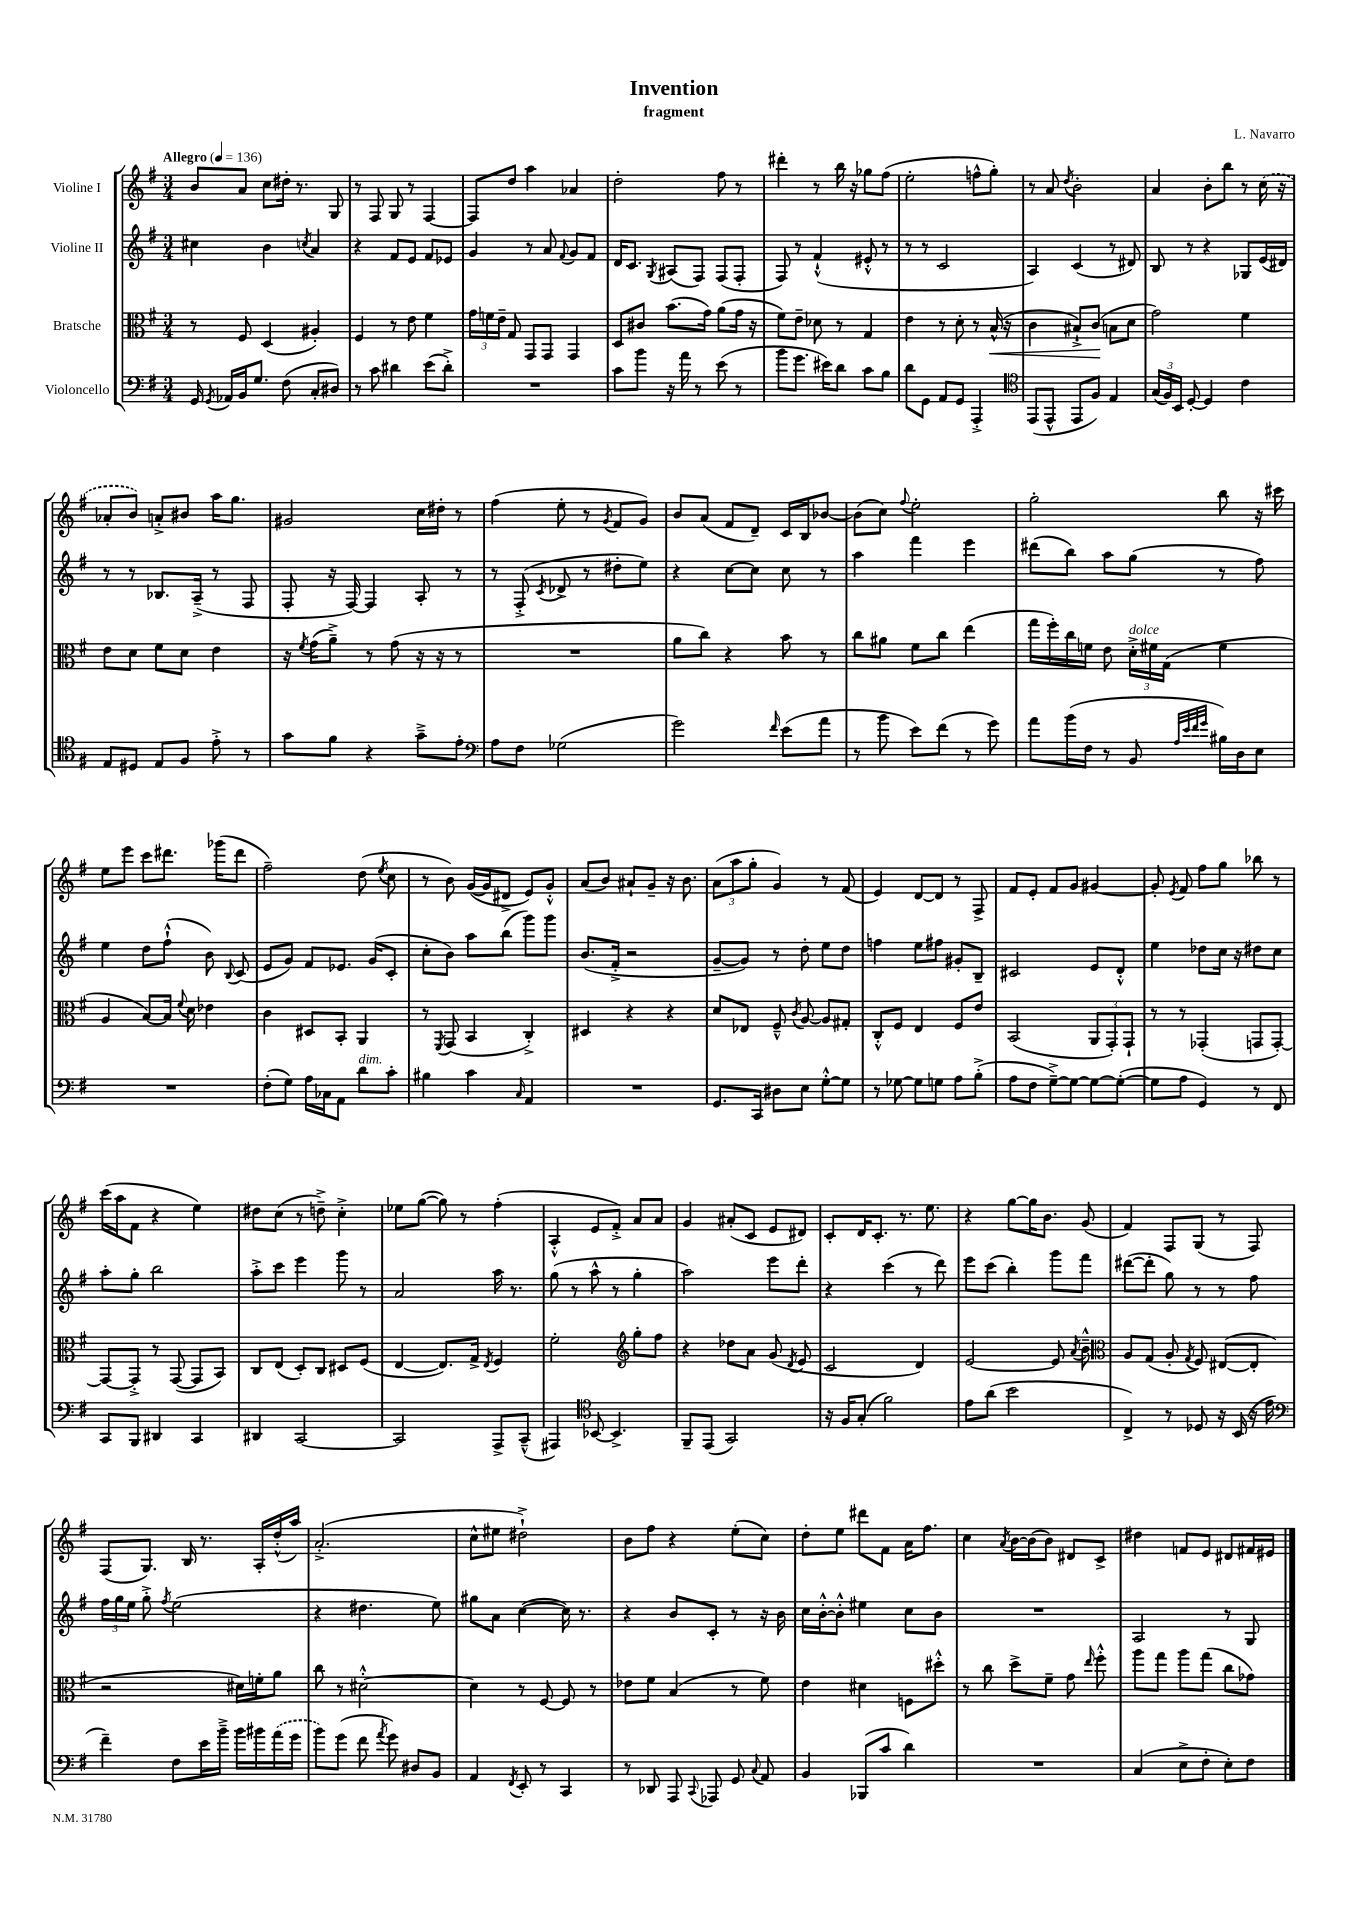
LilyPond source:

\header { title = "Invention" composer = "L. Navarro" subtitle = "fragment" }
<<
\new StaffGroup <<
\new Staff = "s0" \with { instrumentName = "Violine I" } {
    \clef treble \key g \major \numericTimeSignature \time 3/4 \tempo "Allegro" 4 = 136
    \autoBeamOff b'8[ a'8] c''8[ dis''16]-. r8. g8 |
    r8 fis8 g8 r8 fis4~ |
    fis8[ d''8] a''4 aes'4 |
    d''2-. fis''8 r8 |
    dis'''4-. r8 b''16 r16 ges''8[ fis''8]( |
    e''2-. f''8[-^ g''8]-.) |
    r8 a'8 \acciaccatura { d''8 } b'2-. |
    a'4 b'8[-. b''8] r8 \once \slurDashed c''16( r16 |
    aes'8[-. b'8]) a'8[-.-> bis'8] a''16[ g''8.] |
    gis'2 c''16[ dis''16]-. r8 |
    fis''4( e''8-. r8 \acciaccatura { g'8 } fis'8[ g'8]) |
    b'8[ a'8]( fis'8[ d'8]--) c'16[ b16 bes'8]~ |
    bes'8[( c''8]) \appoggiatura { fis''8 } e''2-. |
    g''2-. b''8 r16 cis'''16 |
    e''8[ e'''8] c'''8[ dis'''8.] ges'''16[( dis'''8] |
    fis''2--) d''8( \acciaccatura { e''8 } c''8 |
    r8 b'8) g'16[~( g'16 dis'8]-> e'8[) g'8]-.-^ |
    a'8[( b'8]) ais'8[-! g'8]-- r16 b'8. |
    \tuplet 3/2 { a'8[( a''8 g''8]-. } g'4) r8 fis'8( |
    e'4) d'8[~ d'8] r8 fis8-> |
    fis'8[ e'8]-. fis'8[ g'8] gis'4~ |
    gis'8-. \acciaccatura { e'8 } fis'8 fis''8[ g''8] bes''8 r8 |
    c'''16[( a''16 fis'8] r4 e''4) |
    dis''8[ c''8]( r8 d''8--->) c''4-.-> |
    ees''8[ g''8]~( g''8) r8 fis''4-.( |
    a4-.-^ e'8[ fis'8]-.->) a'8[ a'8] |
    g'4 ais'8[-.( c'8] e'8[ dis'8]) |
    c'8[-. d'16 c'8.]-. r8. e''8. |
    r4 g''8[~ g''16 b'8.] g'8( |
    fis'4) fis8[ g8]( r8 fis8) |
    fis8[( g8.]) b16 r8. a16[-. d''16-.-^( a''16]) |
    a'2.-.->( |
    c''8[-^ eis''8] dis''2-!->) |
    b'8[ fis''8] r4 e''8[-.( c''8]) |
    d''8[-. e''8] dis'''8[ fis'8] a'16[ fis''8.] |
    c''4 \acciaccatura { a'8 } b'16[~ b'16( b'8]) dis'8[ c'8]-> |
    dis''4 f'8[ e'8] dis'8[ fis'16 eis'16] \bar "|." |
}
\new Staff = "s1" \with { instrumentName = "Violine II" } {
    \clef treble \key g \major \numericTimeSignature \time 3/4
    \autoBeamOff cis''4 b'4 \acciaccatura { c''8 } a'4 |
    r4 fis'8[ e'8] fis'8[ ees'8] |
    g'4 r8 a'8 \appoggiatura { fis'8 } g'8[ fis'8] |
    d'16[ c'8.] \acciaccatura { g8 } ais8[( fis8]) fis8[( fis8]-. |
    fis8) r8 fis'4-!-^( eis'8-.-^ r8 |
    r8 r8 c'2 |
    a4) c'4( r8 dis'8) |
    b8 r8 r4 ges8[ e'16( dis'16]) |
    r8 r8 bes8.[ a16]--->( r8 fis8 |
    fis8-. r16 fis16~) fis4 a8-. r8 |
    r8 fis8-.->( \acciaccatura { c'8 } des'8-> r8 dis''8[-. e''8]) |
    r4 c''8[~ c''8] c''8 r8 |
    a''4 fis'''4 e'''4 |
    dis'''8[( b''8]) a''8[ g''8]( r8 fis''8) |
    e''4 d''8[ fis''8]-!-^( b'8) \appoggiatura { b8 } c'8( |
    e'8[ g'8]) fis'8[ ees'8.] g'16[( c'8]-. |
    c''8[-. b'8]) a''8[ b''8]( g'''8[) g'''8] |
    b'8.[( fis'16]-.-> r2 |
    g'8[~-- g'8]) r8 d''8-. e''8[ d''8] |
    f''4 e''8[ fis''8] gis'8[-. b8]-- |
    cis'2 e'8[ d'8]-.-^ |
    e''4 des''8[ c''16] r16 dis''8[ c''8] |
    a''8[-. g''8]-. b''2 |
    a''8[-.-> c'''8] e'''4 g'''8 r8 |
    a'2 a''16 r8. |
    g''8( r8 a''8-^ r8 g''4-. |
    a''2) e'''8[ d'''8]-. |
    r4 c'''4( r8 d'''8) |
    e'''8[ c'''8]( b''4-.) g'''8[ fis'''8] |
    dis'''8[~( dis'''8]-. g''8) r8 r8 fis''8 |
    \tuplet 3/2 { fis''16[ g''16 e''16] } g''8-.-> \acciaccatura { fis''8 } e''2( |
    r4 dis''4. e''8) |
    gis''8[ a'8] c''4~( c''16) r8. |
    r4 b'8[ c'8]-. r8 r16 b'16 |
    c''16[ b'16~-.-^ b'8]-.-^ eis''4 c''8[ b'8] |
    R2. |
    a2 r8 g8 \bar "|." |
}
\new Staff = "s2" \with { instrumentName = "Bratsche" } {
    \clef alto \key g \major \numericTimeSignature \time 3/4
    \autoBeamOff r8 fis8 d4( ais4-.) |
    fis4 r8 e'8 fis'4 |
    \tuplet 3/2 { g'16[ f'16 e'16]-- } g8 g,8[ g,8] g,4 |
    d8[ cis'8] b'8.[( g'16]) a'8[( g'16] r16 |
    fis'8[) e'8]-- des'8 r8 g4 |
    e'4 r8 d'8-. r8 b16-^\<( r16 |
    c'4 bis8[-!->) c'8]\!( b8[ d'8] |
    g'2) fis'4 |
    e'8[ d'8] fis'8[ d'8] e'4 |
    r16 \acciaccatura { fis'8 } g'16[( a'8]--->) r8 g'8( r16 r16 r8 |
    R2. |
    a'8[ c''8]) r4 b'8 r8 |
    c''8[ ais'8] fis'8[ c''8] e''4( |
    g''16[ fis''16-.) c''16 f'16] e'8 \tuplet 3/2 { d'16[-.->^\markup { \italic "dolce" } fis'16 g16]( } fis'4 |
    a4 b8[~) b16] \appoggiatura { fis'8 } d'16 ees'4 |
    c'4 dis8[ b,8]-. a,4 |
    r8 \acciaccatura { fis,8 } g,8( b,4 c4-.->) |
    dis4 r4 r4 |
    d'8[ ees8] fis8---^ \acciaccatura { c'8 } a8~ a8[ gis8]-. |
    c8[-.-^ fis8] e4 fis8[ e'8] |
    b,2( \tuplet 3/2 { a,8[ g,8-.) g,8]-! } |
    r8 r8 ges,4-.( g,8[ g,8]~-.) |
    g,8[~ g,8]-.-> r8 g,8~( g,8[ b,8]) |
    c8[ e8]( d8[-.) c8] dis8[ fis8]( |
    e4~ e8.[) g16]-> \acciaccatura { e8 } fis4 |
    fis'2-. \clef treble g''8[-. fis''8] |
    r4 des''8[ a'8] g'8( \acciaccatura { d'8 } e'8 |
    c'2 d'4) |
    e'2~ e'8 \acciaccatura { a'8 } b'8---^ |
    \clef alto a8[ g8]( a8-. \acciaccatura { g8 } fis8) eis8[~( eis8]-. |
    r2 dis'16[) f'16-. a'8] |
    c''8 r8 dis'2~-.-^ |
    dis'4 r8 fis8~ fis8 r8 |
    ees'8[ fis'8] b4( r8 fis'8) |
    e'4 dis'4 f8[ dis''8]-.-^ |
    r8 c''8 d''8[-> fis'8]-- g'8 \grace { e''16 } fis''8-.-^ |
    a''8[ g''8] a''8[ g''8]( c''8[ ges'8]) \bar "|." |
}
\new Staff = "s3" \with { instrumentName = "Violoncello" } {
    \clef bass \key g \major \numericTimeSignature \time 3/4
    \autoBeamOff g,16 \acciaccatura { g,8 } aes,16[ b,16 g8.] fis8( c8[-. dis8]) |
    r8 c'8 dis'4 e'8[( dis'8]-.->) |
    R2. |
    c'8[ b'8] r16 a'16 r8 e'8( r8 |
    b'8[ g'8.] eis'16[) d'8] c'8[ b8] |
    d'8[ g,8] a,8[ g,8] a,,4-.-> |
    \clef tenor e,8[( e,8]-^ e,8[ fis8]) e4 |
    \tuplet 3/2 { g16[( fis16) b,16] } d8~-. d4 c'4 |
    e8[ dis8] e8[ fis8] e'8-.-> r8 |
    g'8[ fis'8] r4 g'8[---> e'8]-. |
    \clef bass a8[ fis8] ges2( |
    g'2) \grace { fis'16 } e'8[( a'8] |
    r8 b'8 e'8[) fis'8]( r8 g'8) |
    a'8[ b'16( fis16] r8 b,8 \grace { a32[ e'32 fis'32 g'32] } bis16[) d16 e8] |
    R2. |
    fis8[-.( g8]) a16[ ces16 a,8] d'8[^\markup { \italic "dim." } c'8]-. |
    bis4 c'4 \grace { c16 } a,4 |
    R2. |
    g,8.[ c,16] dis8[ e8] g8[~-.-^ g8] |
    r8 ges8~ ges8[ g8] a8[ b8]-.->( |
    a8[ fis8] g8[~--->) g8]~ g8[~ g8]~-.( |
    g8[ a8] g,4) r8 fis,8 |
    c,8[ b,,8] dis,4 c,4 |
    dis,4 c,2~ |
    c,2 a,,8[-> c,8]---^( |
    ais,,4) \clef tenor bes,8~ bes,4.-> |
    fis,8[-- e,8]( g,2) |
    r16 fis16[ g8]-.( fis'2) |
    e'8[ a'8]( b'2 |
    c4->) r8 des8 r16 b,16( r16 e'16 |
    \clef bass fis'4--) fis8[ e'16 b'16]---> b'16[ bis'16 \once \slurDashed a'16( g'16] |
    b'8[) g'8]( fis'8 \acciaccatura { a'8 } g'8) dis8[ b,8] |
    a,4 \acciaccatura { fis,8 } e,8-. r8 c,4 |
    r8 des,8 a,,8 \appoggiatura { c,8 } aes,,8 g,8 \appoggiatura { c8 } a,8 |
    b,4 bes,,8[( c'8] d'4) |
    R2. |
    c4( e8[-> fis8]-. e8[-.) fis8] \bar "|." |
}
>>
>>
\layout { \context { \Score \remove "Bar_number_engraver" } }
